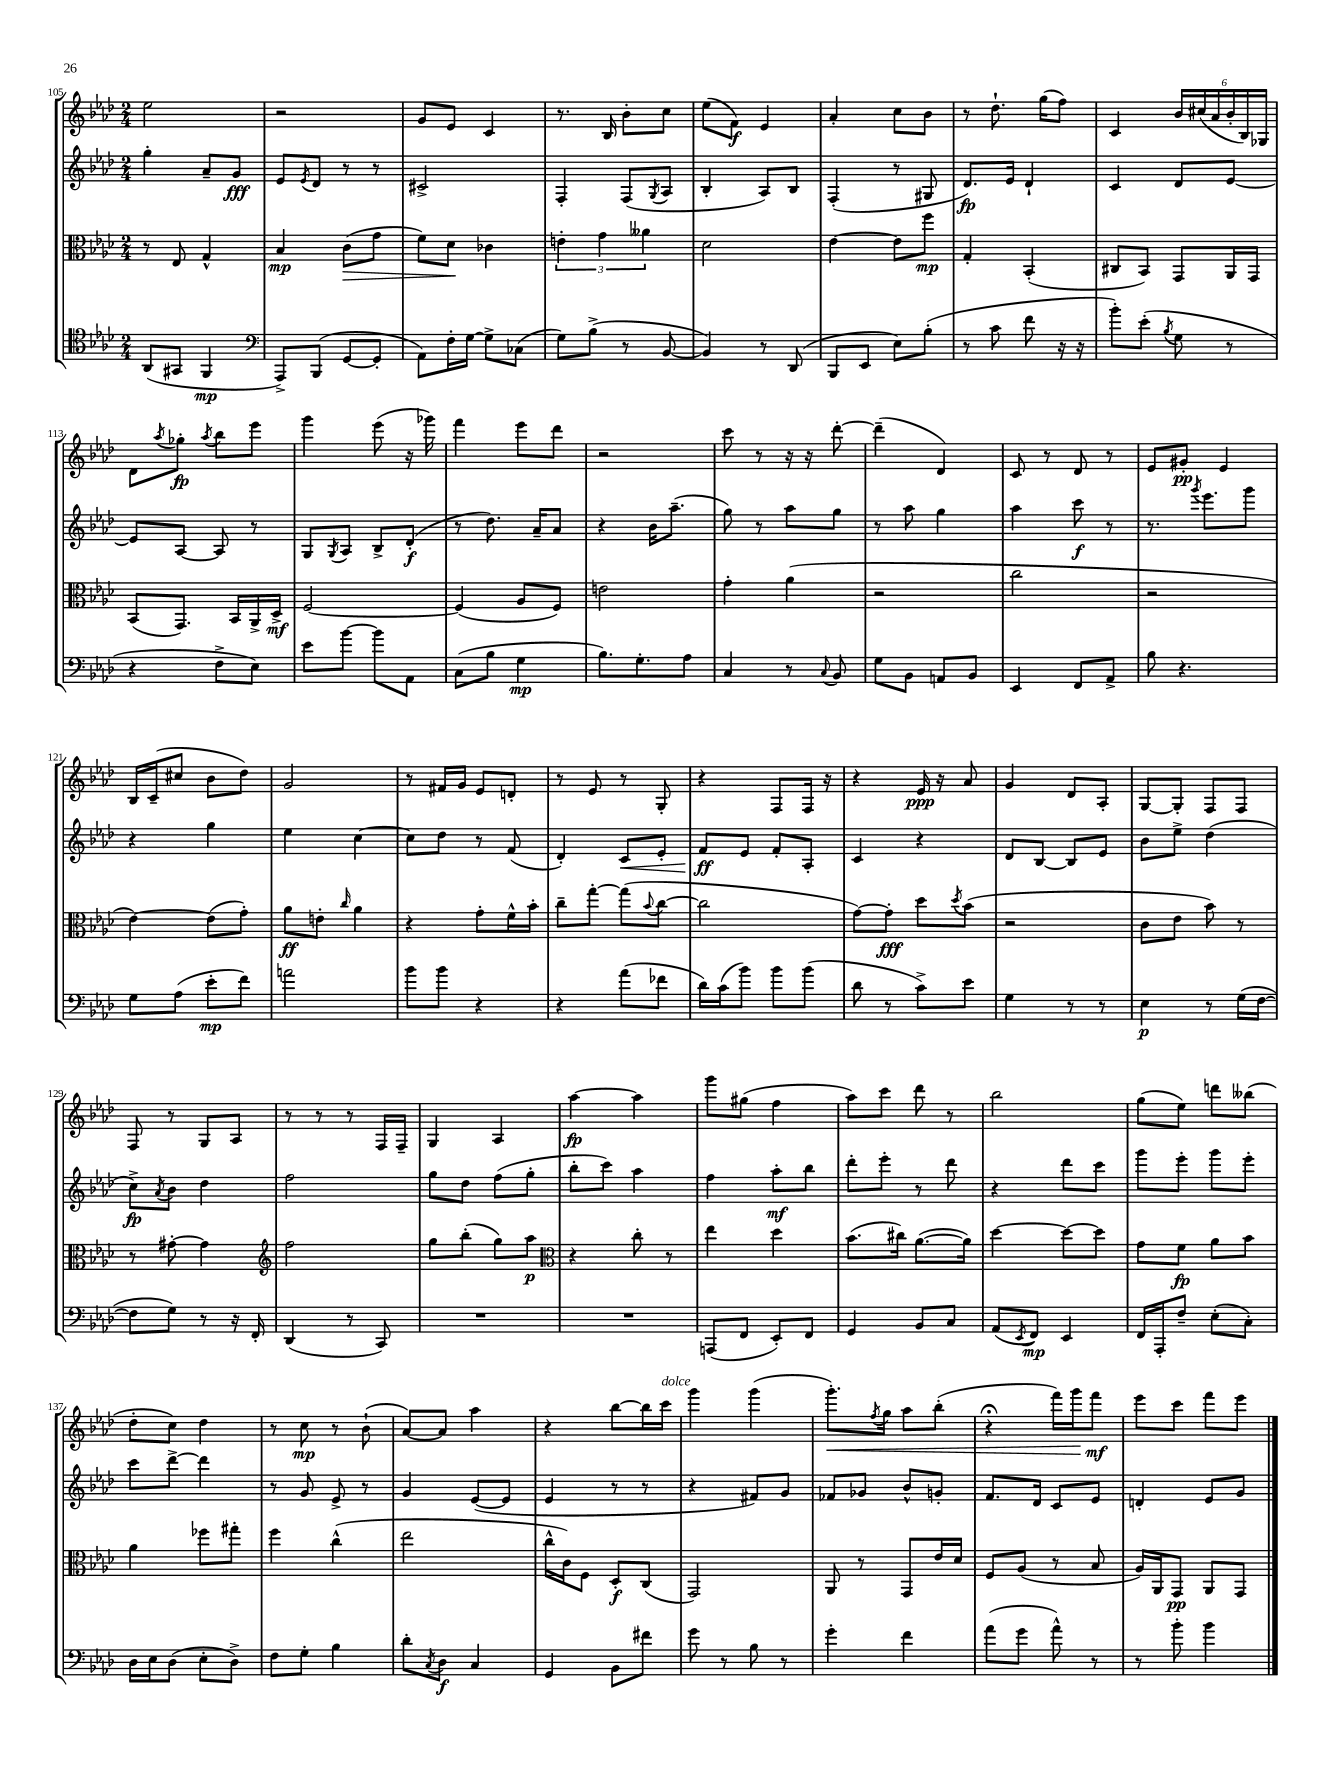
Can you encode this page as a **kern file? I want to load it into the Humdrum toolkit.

**kern	**kern	**kern	**kern
*staff4	*staff3	*staff2	*staff1
*clefC4	*clefC3	*clefG2	*clefG2
*k[b-e-a-d-]	*k[b-e-a-d-]	*k[b-e-a-d-]	*k[b-e-a-d-]
*M2/4	*M2/4	*M2/4	*M2/4
(8AA-	8r	4gg'	2ee-
8GG#	8E-	.	.
4FF	4G^^	8a-~	.
.	.	8g	.
=	=	=	=
*clefF4	*	*	*
8AAA-^)	4B-	8e-	2r
.	.	8qe-	.
(8BBB-	.	8d-	.
[8GG	(8c	8r	.
8GG']	8g	8r	.
=	=	=	=
8AA-)	8f)	2c#^	8g
16F'	8d-	.	8e-
[16G	.	.	.
8G^]	4c-	.	4c
(8C-	.	.	.
=	=	=	=
8G)	6e'	4F'	8.r
(8B-^	.	.	.
.	6g	.	.
.	.	.	16B-
8r	.	(8F	8b-'
.	6a--	.	.
.	.	8qG	.
[8BB-	.	8A-	8cc
=	=	=	=
4BB-])	2d-	4B-'	(8ee-
.	.	.	8f)
8r	.	8A-)	4e-
(8DD-	.	8B-	.
=	=	=	=
8BBB-	[4e-	(4F'	4a-'
8EE-	.	.	.
8E-)	8e-]	8r	8cc
(8B-'	8ff	8G#	8b-
=	=	=	=
8r	4G'	8.d-)	8r
8c	.	.	8.dd-`
.	.	16e-	.
8f	(4BB-'	4d-`	.
.	.	.	(16gg
16r	.	.	8ff)
16r	.	.	.
=	=	=	=
8b-')	8C#	4c	4c
(8e-'	8BB-)	.	.
8qB-	.	.	.
8G	8GG	8d-	24b-
.	.	.	(24cc#
.	.	.	24a-
8r	16AA-	[8e-	24b-'
.	.	.	24B-)
.	16GG	.	.
.	.	.	24G-
=	=	=	=
4r	(8BB-	8e-]	8d-
.	.	.	8qaa-
.	8.GG)	[8A-	8gg-'
.	.	.	8qaa-
8F^	.	8A-]	8bb-
.	16BB-	.	.
8E-)	16AA-^	8r	8eee-
.	16D-^	.	.
=	=	=	=
8e-	[2F	8G	4ggg
.	.	8qG	.
[8b-	.	8A-	.
8b-]	.	8B-^	(8eee-
8AA-	.	(8d-'	16r
.	.	.	16ggg-)
=	=	=	=
(8C	(4F]	8r	4fff
8B-	.	8.dd-)	.
4G	8A-	.	8eee-
.	.	16a-~	.
.	8F)	8a-	8ddd-
=	=	=	=
8.B-)	2e	4r	2r
8.G'	.	.	.
.	.	16b-	.
.	.	(8.aa-~	.
8A-	.	.	.
=	=	=	=
4C	4g'	8gg)	8ccc
.	.	8r	8r
8r	(4a-	8aa-	16r
.	.	.	16r
8qqC	.	.	.
8BB-	.	8gg	[8ddd-'
=	=	=	=
8G	2r	8r	(4ddd-~]
8BB-	.	8aa-	.
8AA	.	4gg	4d-)
8BB-	.	.	.
=	=	=	=
4EE-	2cc	4aa-	8c
.	.	.	8r
8FF	.	8ccc	8d-
8AA-^	.	8r	8r
=	=	=	=
8B-	2r	8.r	8e-
4.r	.	.	8g#'
.	.	8qggg	.
.	.	8.eee-	.
.	.	.	4e-
.	.	8ggg	.
=	=	=	=
8G	[4e-)	4r	16B-
.	.	.	(16c~
(8A-	.	.	8cc#
8e-'	(8e-]	4gg	8b-
8f)	8g')	.	8dd-)
=	=	=	=
2a	8a-	4ee-	2g
.	8e'	.	.
.	16qqcc	.	.
.	4a-	[4cc	.
=	=	=	=
8b-	4r	8cc]	8r
8b-	.	8dd-	16f#
.	.	.	16g
4r	8g'	8r	8e-
.	16f^^	(8f	8d'
.	16b-'	.	.
=	=	=	=
4r	8cc~	4d-')	8r
.	[8gg'	.	8e-
(8a-	(8gg]	8c	8r
.	8qqb-	.	.
8f-	[8cc	8e-'	8G'
=	=	=	=
16d-)	2cc]	8f	4r
(16c	.	.	.
8b-)	.	8e-	.
8b-	.	8f'	8F
(8b-	.	8A-'	16F
.	.	.	16r
=	=	=	=
8d-	[8g)	4c	4r
8r	8g']	.	.
8c^)	8dd-	4r	16e-
.	.	.	16r
.	8qdd-	.	.
8e-	(8b-	.	8a-
=	=	=	=
4G	2r	8d-	4g
.	.	[8B-	.
8r	.	8B-]	8d-
8r	.	8e-	8A-'
=	=	=	=
4E-	8c	8b-	[8G
.	8e-	8ee-^	8G']
8r	8b-)	(4dd-	8F
(16G	8r	.	8F
[16F	.	.	.
=	=	=	=
8F]	8r	8cc^)	8F
.	.	8qa-	.
8G)	[8g#'	8b-	8r
8r	4g#]	4dd-	8G
16r	.	.	8A-
16FF'	.	.	.
=	=	=	=
*	*clefG2	*	*
(4DD-	2ff	2ff	8r
.	.	.	8r
8r	.	.	8r
8CC)	.	.	16F
.	.	.	16F~
=	=	=	=
2r	8gg	8gg	4G
.	(8bb-'	8dd-	.
.	8gg)	(8ff	4A-
.	8aa-	8gg'	.
=	=	=	=
*	*clefC3	*	*
2r	4r	8bb-'	[4aa-
.	.	8ccc)	.
.	8cc'	4aa-	4aa-]
.	8r	.	.
=	=	=	=
(8AAA	4ee-	4ff	8ggg
8FF	.	.	(8gg#
8EE-')	4dd-	8aa-'	4ff
8FF	.	8bb-	.
=	=	=	=
4GG	(8.b-	8ddd-'	8aa-)
.	.	8eee-'	8ccc
.	16cc#)	.	.
8BB-	([8.a-	8r	8ddd-
8C	.	8ddd-	8r
.	16a-])	.	.
=	=	=	=
(8AA-	[4dd-	4r	2bb-
8qEE-	.	.	.
8FF)	.	.	.
4EE-	8dd-_	8ddd-	.
.	8dd-]	8ccc	.
=	=	=	=
16FF	8g	8ggg	(8gg
16AAA-'	.	.	.
8F~	8f	8eee-'	8ee-)
(8E-'	8a-	8ggg	8ddd
8C')	8b-	8eee-'	(8bb--
=	=	=	=
16D-	4a-	8ccc	8dd-'
16E-	.	.	.
(8D-	.	[8ddd-^	8cc)
8E-'	8ff-	4ddd-]	4dd-
8D-^)	8gg#'	.	.
=	=	=	=
8F	4ff	8r	8r
8G'	.	8g	8cc
4B-	(4cc^^	8e-^	8r
.	.	8r	(8b-`
=	=	=	=
8d-'	2ee-	4g	[8a-)
8qC	.	.	.
8D-	.	.	8a-]
4C	.	([8e-	4aa-
.	.	8e-]	.
=	=	=	=
4GG	16cc^^	4e-	4r
.	16c)	.	.
.	8F	.	.
8BB-	8D-'	8r	[8bb-
8f#	(8C	8r	16bb-]
.	.	.	16ccc
=	=	=	=
8g	2GG)	4r	4ggg
8r	.	.	.
8B-	.	8f#)	(4ggg
8r	.	8g	.
=	=	=	=
4g'	8AA-	8f-	8.ggg')
.	8r	8g-	.
.	.	.	8qff
.	.	.	16gg
4f	8GG	8b-^^	8aa-
.	16e-	8g'	(8bb-'
.	16d-	.	.
=	=	=	=
(8a-	8F	8.f	4r;
8g	(8A-	.	.
.	.	16d-	.
8a-^^)	8r	8c	16fff)
.	.	.	16ggg
8r	8B-	8e-	8fff
=	=	=	=
8r	16A-)	4d'	8eee-
.	16AA-	.	.
8b-'	8GG	.	8ccc
4b-	8AA-	8e-	8fff
.	8GG	8g	8eee-
==	==	==	==
*-	*-	*-	*-
